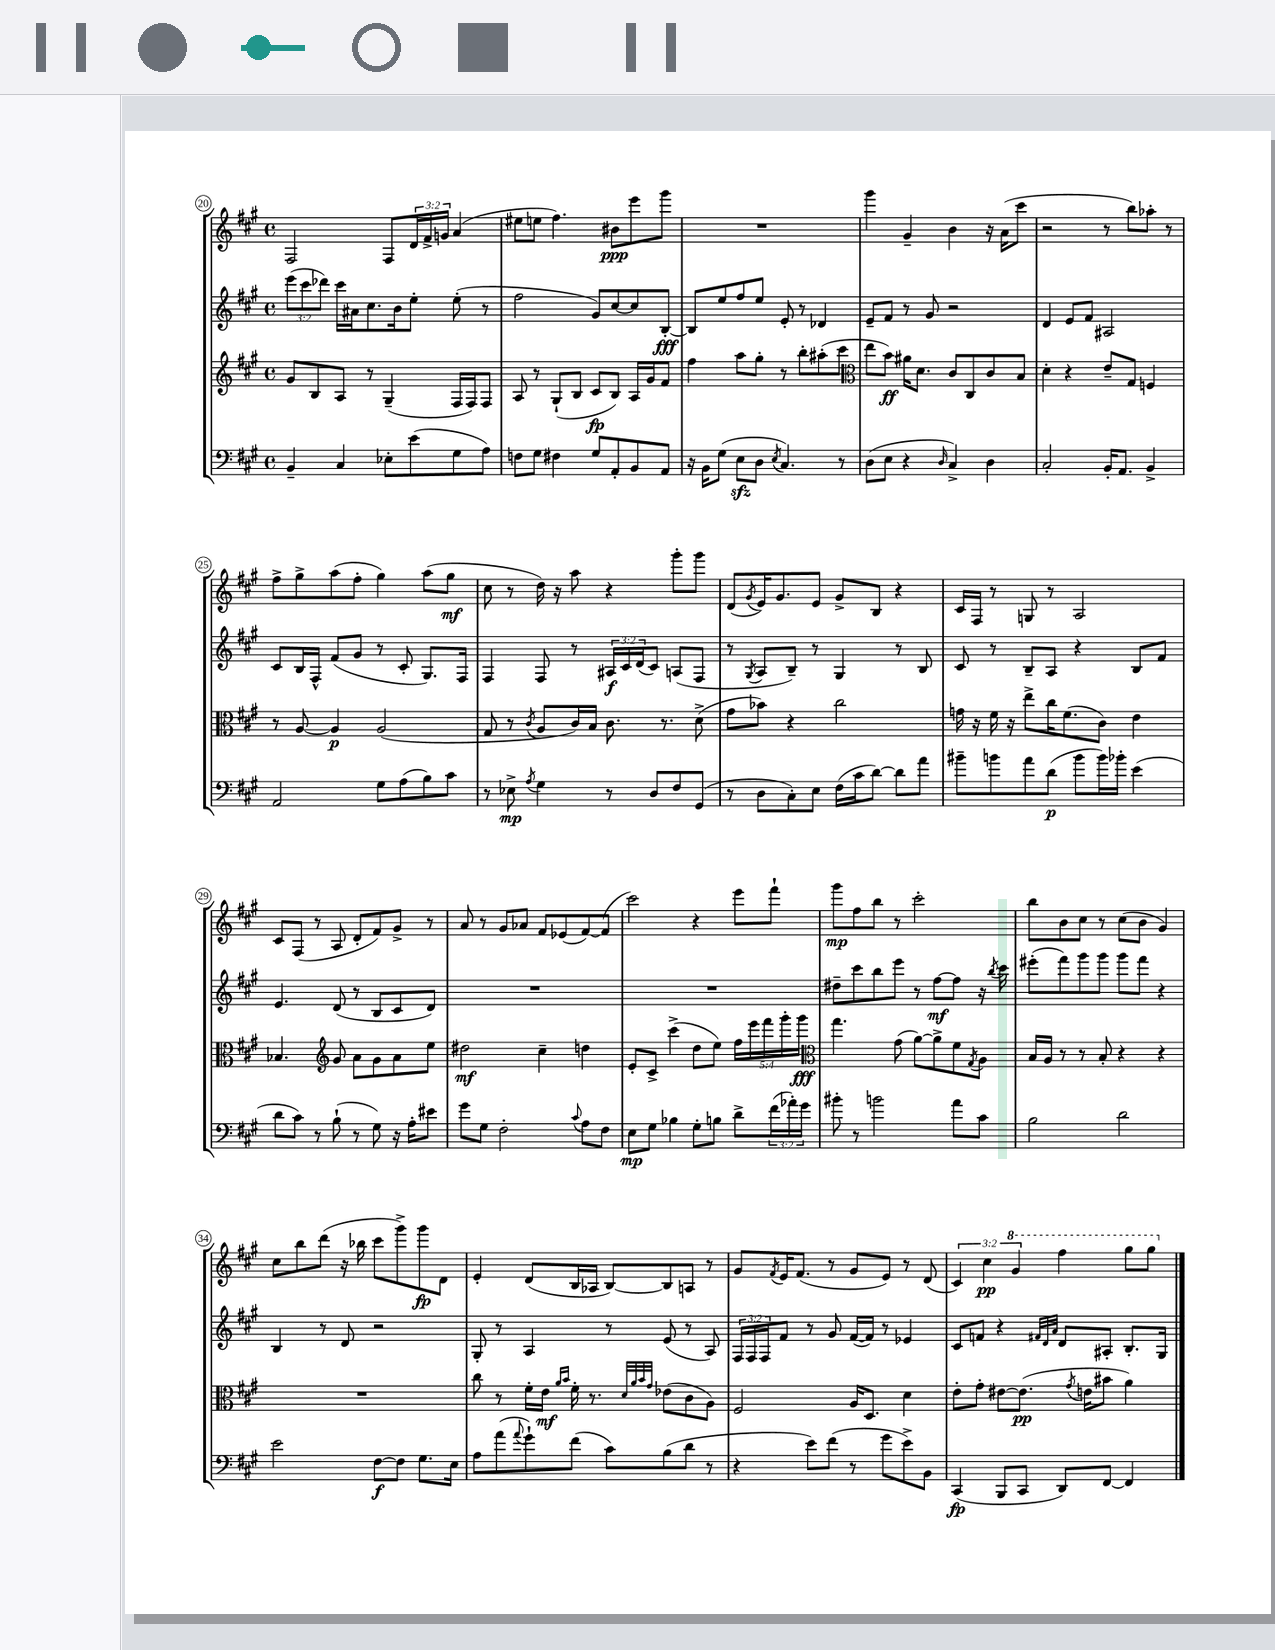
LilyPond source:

<<
\new StaffGroup <<
\new Staff = "s0" {
    \clef treble \key a \major \defaultTimeSignature \time 4/4 \override Staff.TupletNumber.text = #tuplet-number::calc-fraction-text
    fis2 fis8 \tuplet 3/2 { d'16 fis'16-> g'16 } a'4( |
    eis''8 e''8 fis''4.) bis'8\ppp e'''8 gis'''8 |
    R1 |
    gis'''4 gis'4-- b'4 r16 a'16( cis'''8 |
    r2 r8 b''8) aes''8-. r8 |
    fis''8-> gis''8-> a''8( fis''8-. gis''4) a''8( gis''8\mf |
    cis''8 r8 d''16) r16 a''8 r4 gis'''8-. gis'''8 |
    d'8( \acciaccatura { gis'8 } e'16) gis'8. e'8 gis'8-> b8 r4 |
    cis'16 fis16 r8 g8 r8 a2 |
    cis'8 fis8( r8 a8 d'8-. fis'8) gis'8-> r8 |
    a'8 r8 gis'8 aes'8 fis'8 ees'8( fis'8~) fis'8( |
    cis'''2) r4 e'''8 fis'''8-! |
    gis'''8\mp fis''8 b''8 r8 cis'''2-. |
    b''8 b'8 cis''8 r8 cis''8( b'8 gis'4) |
    cis''8 b''8 d'''8( r16 bes''16 cis'''8 gis'''8->) gis'''8\fp d'8 |
    e'4-. d'8( b16 aes16 b8~) b8 a8 r8 |
    gis'8 \acciaccatura { fis'8 } e'16 fis'8.( r8 gis'8 e'8) r8 d'8( |
    \tuplet 3/2 { cis'4) cis''4\pp \ottava #1 gis''4 } fis'''4 gis'''8 gis'''8 \ottava #0 \bar "|." |
}
\new Staff = "s1" {
    \clef treble \key a \major \defaultTimeSignature \time 4/4 \override Staff.TupletNumber.text = #tuplet-number::calc-fraction-text
    \tuplet 3/2 { e'''8( cis'''8 des'''8) } cis'''16 ais'16 cis''8. b'16 e''8-. e''8-.( r8 |
    fis''2 gis'8) cis''8~ cis''8 b8~-.\fff |
    b8 e''8 fis''8 e''8 e'8-. r8 des'4 |
    e'8-- fis'8 r8 gis'8 r2 |
    d'4 e'8 fis'8 ais2 |
    cis'8 b16 fis16-^ fis'8( gis'8 r8 cis'8-. gis8.) fis16 |
    fis4 fis8 r8 \tuplet 3/2 { ais16\f cis'16 d'16( } cis'8) a8( fis8 |
    r8 \acciaccatura { gis8 } a8 b8--) r8 gis4 r8 b8 |
    cis'8 r8 b8-- a8 r4 b8 fis'8 |
    e'4. d'8( r8 b8 cis'8 d'8) |
    R1 |
    R1 |
    dis''8-- cis'''8 b''8 e'''8 r8 fis''8~\mf fis''8 r16 \acciaccatura { b''8 } cis'''16 |
    eis'''8-.( fis'''8) gis'''8 gis'''8 gis'''8 fis'''8 r4 |
    b4 r8 d'8 r2 |
    gis8-. r8 a4 r8 e'8( r8 a8) |
    \tuplet 3/2 { fis16 fis16 fis16 } fis'8 r8 gis'8 fis'16~( fis'16) r8 ees'4 |
    cis'8 f'8 r4 \grace { fis'32 d'32 a'32 } d'8 ais8-. b8.-. gis16 \bar "|." |
}
\new Staff = "s2" {
    \clef treble \key a \major \defaultTimeSignature \time 4/4 \override Staff.TupletNumber.text = #tuplet-number::calc-fraction-text
    gis'8 b8 a8 r8 gis4--( fis16 fis16) fis8 |
    a8 r8 gis8-!( b8 cis'8\fp b8) a16 gis'16 fis'8 |
    fis''4 a''8 gis''8-. r8 b''8-. ais''8-.( cis'''8 |
    \clef alto e''8 b'8\ff) ais'16 d'8. cis'8 cis8 cis'8 b8 |
    d'4-. r4 e'8-- gis8 f4 |
    r8 a8~ a4\p a2( |
    gis8 r8 \acciaccatura { cis'8 } a8 cis'16) b16 cis'8. r8. d'8->( |
    gis'8 bes'8) r4 cis''2 |
    g'16 r16 fis'16 r16 e''8-> cis''16 fis'8.( cis'8) e'4 |
    bes4. \clef treble gis'8 a'8 gis'8 a'8 e''8 |
    dis''2\mf cis''4-- d''4 |
    e'8-. cis'8-> cis'''4->( d''8 e''8) \tuplet 5/4 { fis''16 e'''16 fis'''16 gis'''16-. gis'''16\fff } |
    \clef alto gis''4. gis'8( a'8~) a'8-> fis'8 \acciaccatura { gis8 } a8 |
    b16 a16 r8 r8 b8-. r4 r4 |
    R1 |
    cis''8 r8 fis'16-. e'16\mf \grace { a'16 b'16 } fis'16-. r8. \grace { d'32 a'32 b'32 gis'32 } ees'8( cis'8 a8) |
    fis2 a16 d8. d'4 |
    e'8-. gis'8-. eis'8~ eis'8.\pp( \acciaccatura { gis'8 } e'16 bis'8 a'4) \bar "|." |
}
\new Staff = "s3" {
    \clef bass \key a \major \defaultTimeSignature \time 4/4 \override Staff.TupletNumber.text = #tuplet-number::calc-fraction-text
    b,4-- cis4 ees8-. e'8( gis8 a8) |
    f8 gis8 fis4 gis8 a,8-. b,8 a,8 |
    r16 b,16 gis8( e8\sfz d8 \acciaccatura { e8 } cis4.) r8 |
    d8( e8 r4 \grace { d16 } cis4->) d4 |
    cis2-. b,16-. a,8. b,4-> |
    a,2 gis8 a8( b8) cis'8 |
    r8 ees8->\mp \acciaccatura { a8 } gis4 r8 d8 fis8 gis,8( |
    r8 d8 cis8-.) e8 fis16( cis'16 d'8~) d'8 a'8 |
    bis'8-- b'8 a'8 d'8\p( b'8 b'16) bes'16-. e'4( |
    d'8 cis'8) r8 b8-!( r8 gis8) r16 a16-. eis'8 |
    gis'8 gis8 fis2-. \appoggiatura { cis'8 } a8 fis8 |
    e8\mp gis8 bes4 gis8-. b8 d'8-> \tuplet 3/2 { fis'16( aes'16-.) gis'16 } |
    bis'8-. r8 b'2 a'8 cis'8 |
    b2 d'2 |
    e'2 fis8~\f fis8 gis8. e16 |
    a8 a'8( \appoggiatura { a'8 } gis'8-!) fis'8( cis'8) b8( d'8 r8 |
    r4 e'8) fis'8( r8 gis'8 e'8->) b,8 |
    cis,4\fp( b,,8 cis,8 d,8) fis,8~ fis,4 \bar "|." |
}
>>
>>
\layout { \context { \Score currentBarNumber = #20 \override BarNumber.stencil = #(make-stencil-circler 0.1 0.3 ly:text-interface::print) } }
